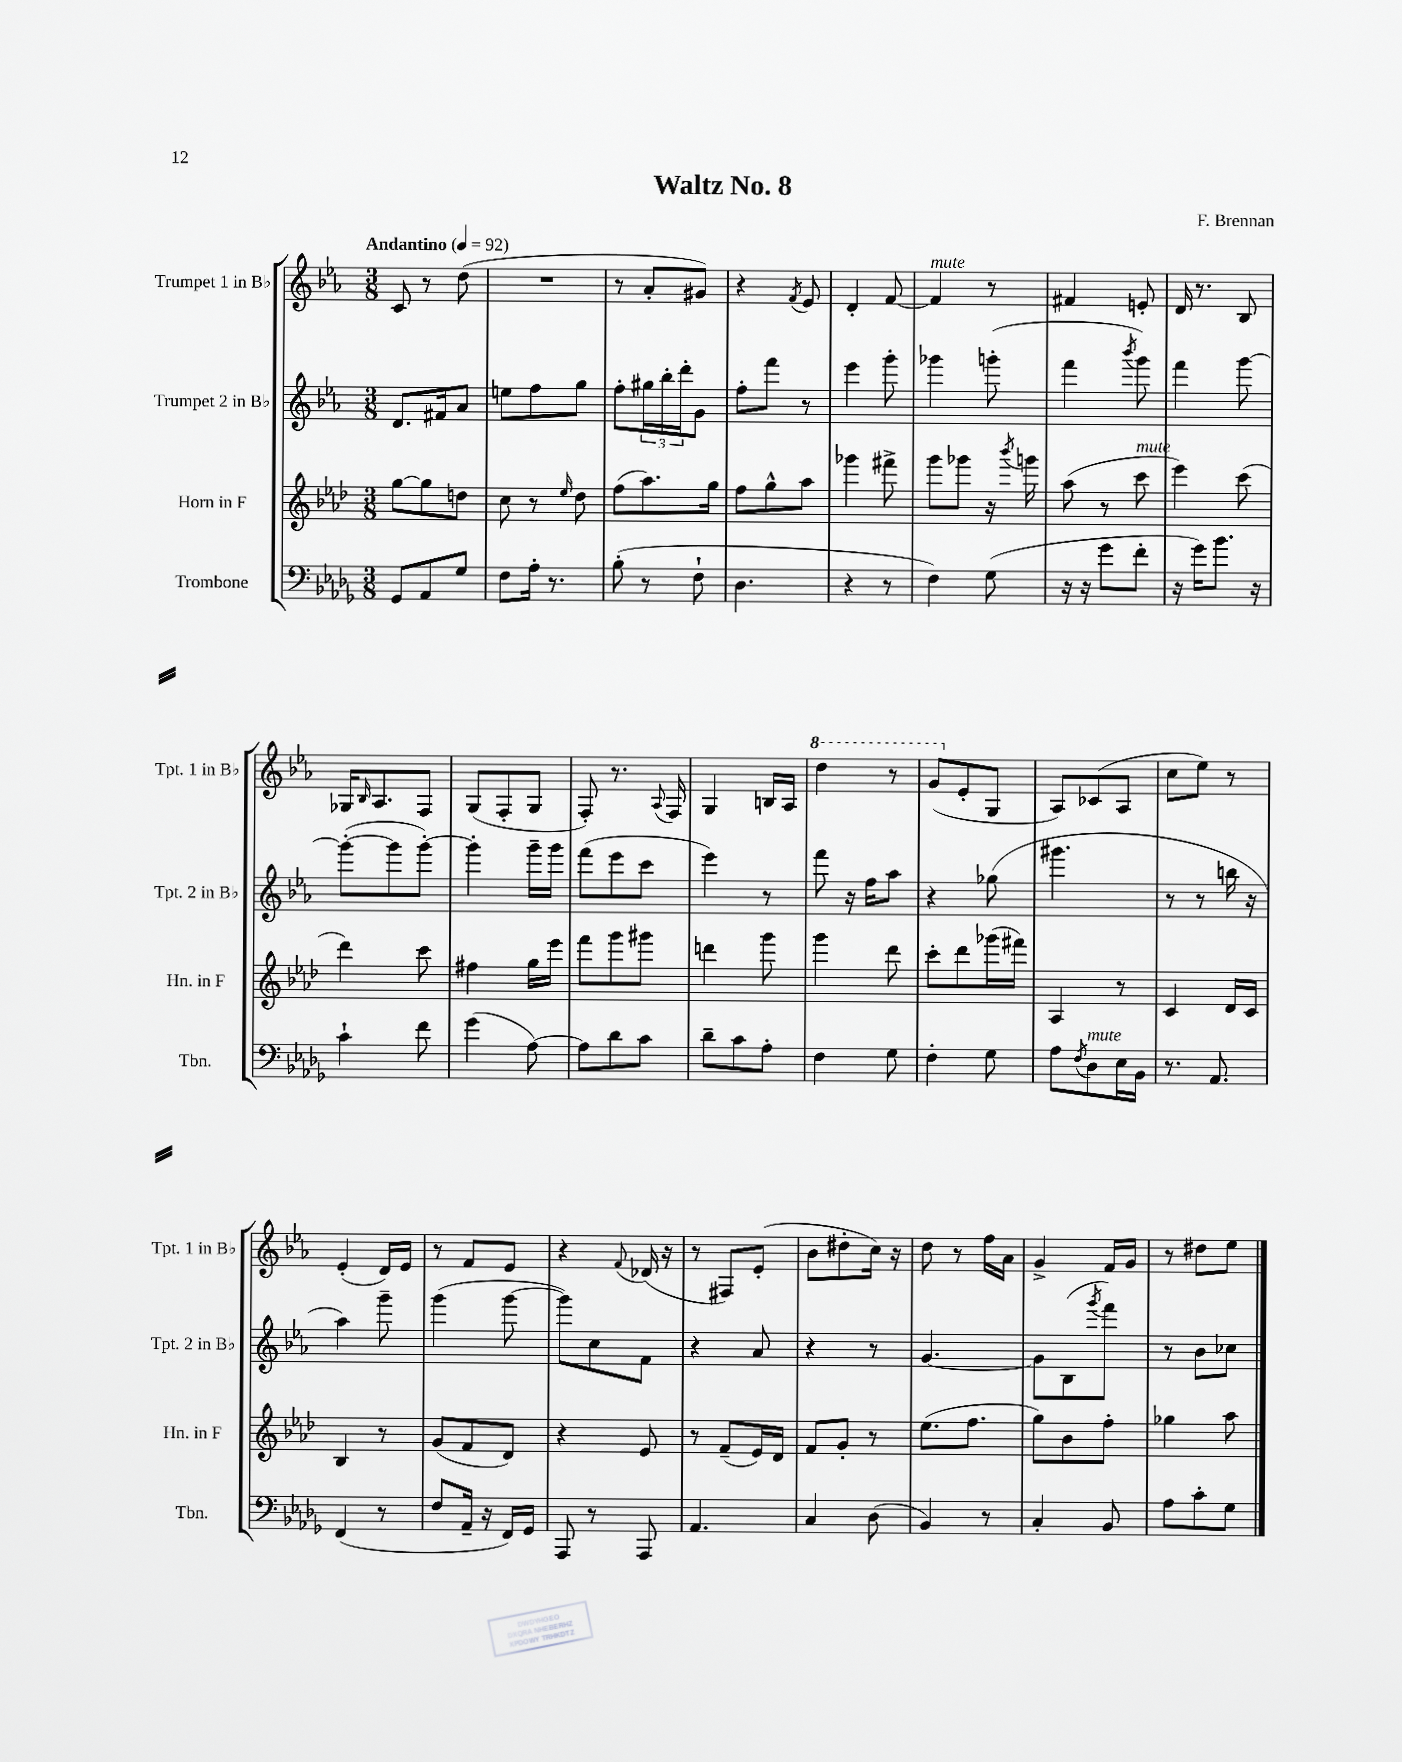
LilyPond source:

\header { title = "Waltz No. 8" composer = "F. Brennan" }
<<
\new StaffGroup <<
\new Staff = "s0" \with { instrumentName = "Trumpet 1 in Bb" shortInstrumentName = "Tpt. 1 in Bb" } {
    \clef treble \key ees \major \numericTimeSignature \time 3/8 \tempo "Andantino" 4 = 92
    c'8 r8 d''8( |
    R4. |
    r8 aes'8-. gis'8) |
    r4 \acciaccatura { f'8 } ees'8 |
    d'4-. f'8~ |
    f'4^\markup { \italic "mute" } r8 |
    fis'4 e'8-. |
    d'16 r8. bes8 |
    ges16 \grace { bes16 } aes8. f8 |
    g8( f8-. g8 |
    f8-.) r8. \appoggiatura { aes8 } f16 |
    g4 b16 aes16 |
    \ottava #1 d'''4 r8 |
    g''8( \ottava #0 ees'8-. g8 |
    aes8) ces'8( aes8 |
    c''8 ees''8) r8 |
    ees'4-.( d'16) ees'16 |
    r8 f'8 ees'8 |
    r4 \appoggiatura { f'8 } des'16( r16 |
    r8 fis8) ees'8-.( |
    bes'8 dis''8-. c''16) r16 |
    d''8 r8 f''16 aes'16 |
    g'4-> f'16 g'16 |
    r8 dis''8 ees''8 \bar "|." |
}
\new Staff = "s1" \with { instrumentName = "Trumpet 2 in Bb" shortInstrumentName = "Tpt. 2 in Bb" } {
    \clef treble \key ees \major \numericTimeSignature \time 3/8
    d'8. fis'16 aes'8 |
    e''8 f''8 g''8 |
    f''8-. \tuplet 3/2 { gis''16 bes''16-. d'''16-. } g'8 |
    f''8-. f'''8 r8 |
    ees'''4 g'''8-. |
    ges'''4 g'''8-.( |
    f'''4 \acciaccatura { bes'''8 } g'''8) |
    f'''4 g'''8~ |
    g'''8~-.( g'''8 g'''8~-.) |
    g'''4-. g'''16-- g'''16 |
    f'''8( ees'''8 c'''8 |
    ees'''4) r8 |
    f'''8 r16 f''16 aes''8 |
    r4 ges''8( |
    gis'''4. |
    r8 r8 b''16 r16 |
    aes''4) g'''8-- |
    g'''4( g'''8~ |
    g'''8) c''8 f'8 |
    r4 aes'8 |
    r4 r8 |
    g'4.~ |
    g'8 bes8( \acciaccatura { g'''8 } f'''8) |
    r8 bes'8 ces''8 \bar "|." |
}
\new Staff = "s2" \with { instrumentName = "Horn in F" shortInstrumentName = "Hn. in F" } {
    \clef treble \key aes \major \numericTimeSignature \time 3/8
    g''8~ g''8 d''8 |
    c''8 r8 \grace { ees''16 } des''8 |
    f''8( aes''8.) g''16 |
    f''8 g''8-^ aes''8 |
    ges'''4 fis'''8-> |
    g'''8 ges'''8 r16 \acciaccatura { bes'''8 } g'''16 |
    aes''8( r8 c'''8^\markup { \italic "mute" } |
    ees'''4) c'''8( |
    des'''4) c'''8 |
    fis''4 g''16 ees'''16 |
    f'''8 g'''8 gis'''8 |
    d'''4 g'''8 |
    g'''4 des'''8 |
    c'''8-. des'''8 ges'''16( fis'''16) |
    aes4 r8 |
    c'4 des'16 c'16 |
    bes4 r8 |
    g'8( f'8 des'8) |
    r4 ees'8 |
    r8 f'8--( ees'16) des'16 |
    f'8 g'8-. r8 |
    ees''8.( f''8. |
    g''8) bes'8 f''8-. |
    ges''4 aes''8 \bar "|." |
}
\new Staff = "s3" \with { instrumentName = "Trombone" shortInstrumentName = "Tbn." } {
    \clef bass \key des \major \numericTimeSignature \time 3/8
    ges,8 aes,8 ges8 |
    f8 aes16-. r8. |
    bes8-.( r8 f8-! |
    des4. |
    r4 r8 |
    f4) ges8( |
    r16 r16 ges'8 f'8-. |
    r16 ges'16) bes'8. r16 |
    c'4-! f'8 |
    ges'4( aes8~) |
    aes8 des'8 c'8 |
    des'8-- c'8 aes8-. |
    f4 ges8 |
    f4-. ges8 |
    aes8 \acciaccatura { f8 } des8^\markup { \italic "mute" } ees16 bes,16 |
    r8. aes,8. |
    f,4( r8 |
    f8 aes,16-- r16 f,16) ges,16 |
    aes,,8 r8 aes,,8 |
    aes,4. |
    c4 des8( |
    bes,4) r8 |
    c4-. bes,8 |
    aes8 c'8-. ges8 \bar "|." |
}
>>
>>
\layout { \context { \Score \remove "Bar_number_engraver" } }
